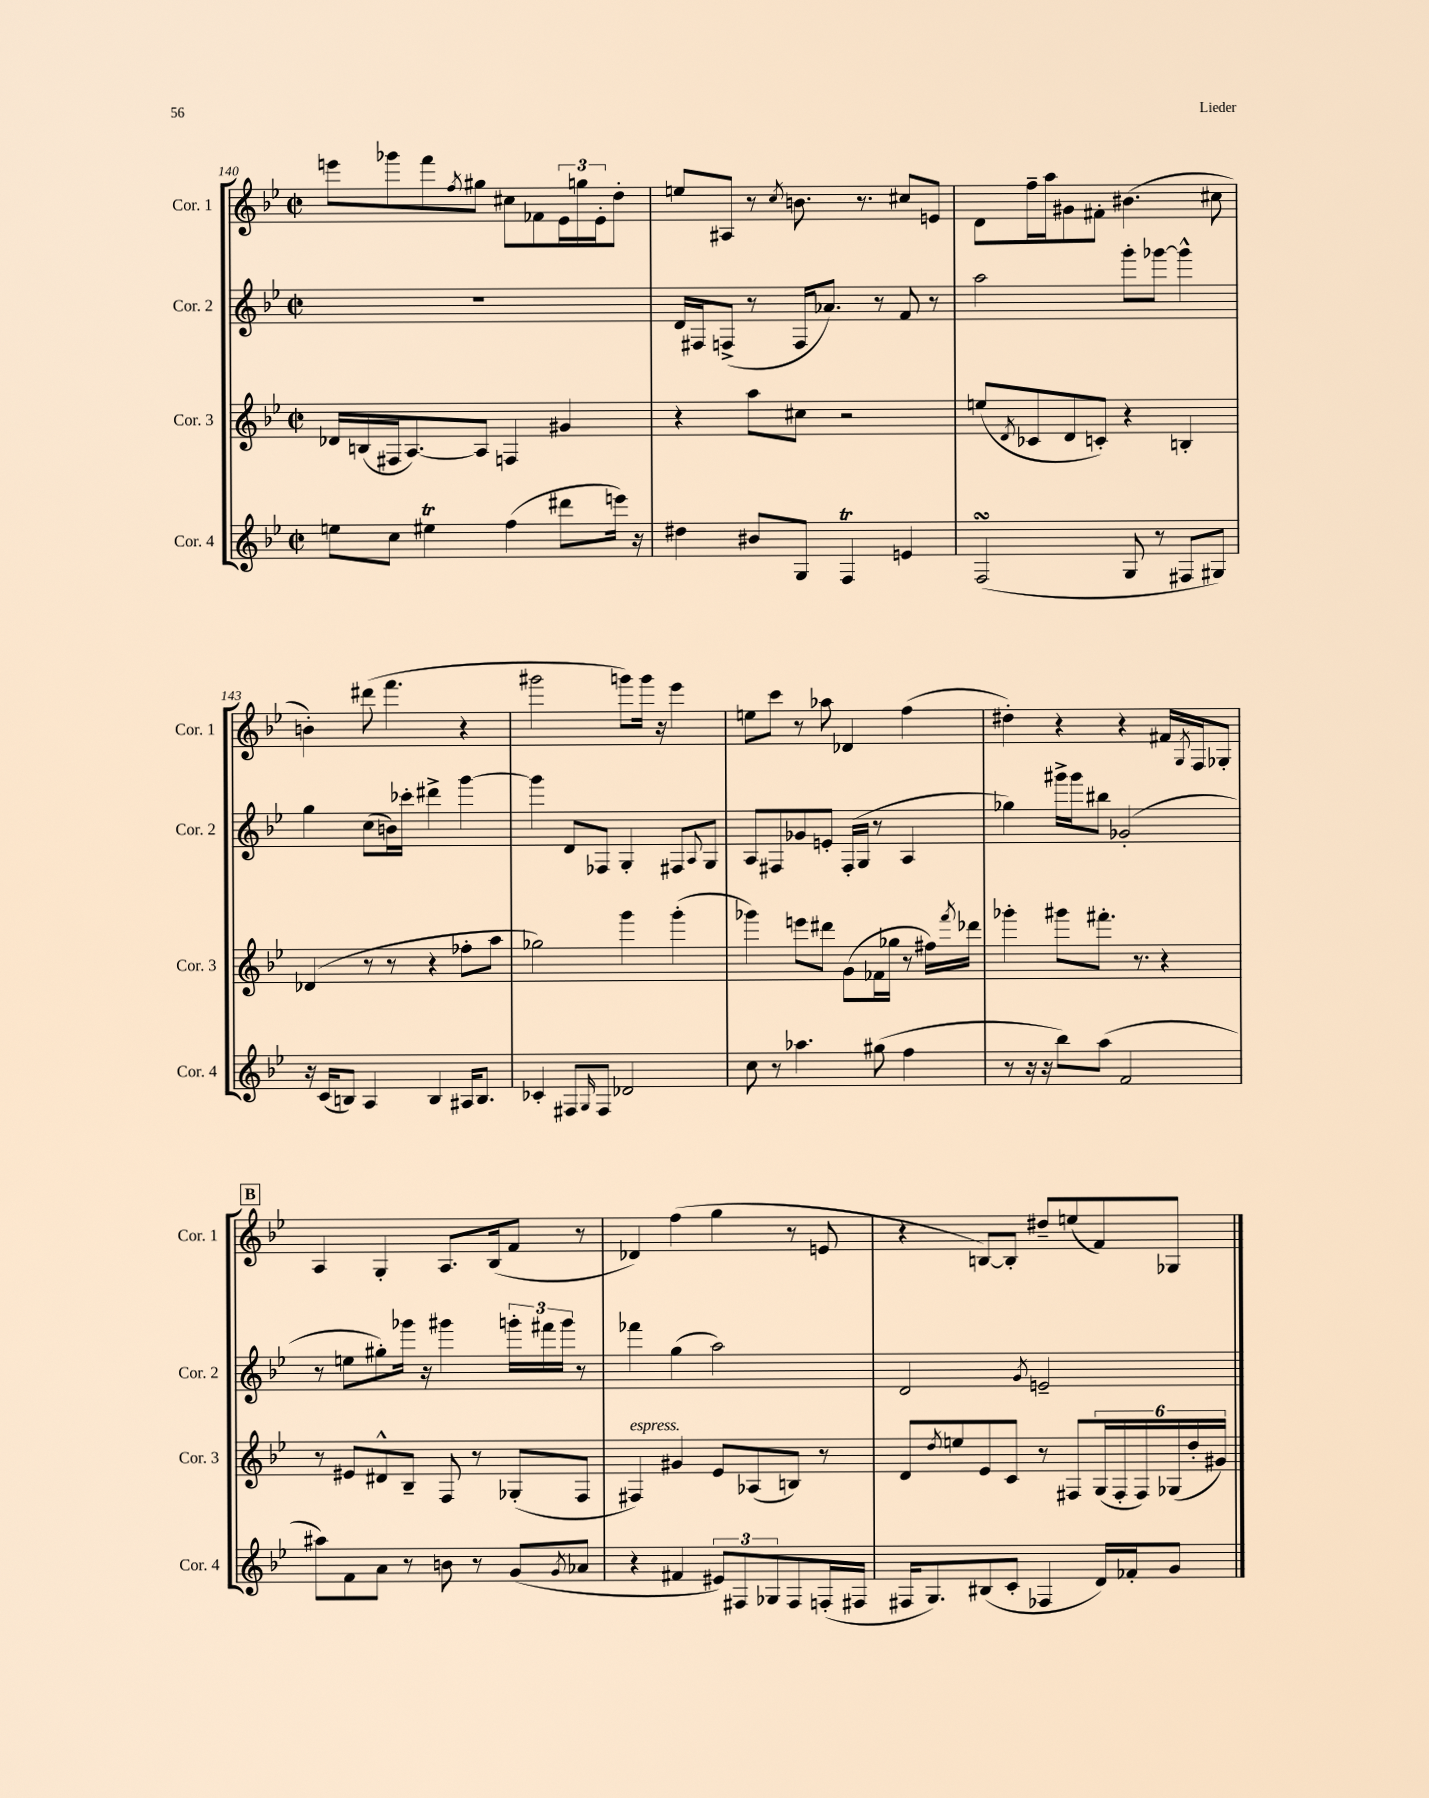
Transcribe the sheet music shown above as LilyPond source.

<<
\new StaffGroup <<
\new Staff = "s0" \with { instrumentName = "Cor. 1" shortInstrumentName = "Cor. 1" } {
    \clef treble \key bes \major \defaultTimeSignature \time 2/2
    e'''8 ges'''8 f'''8 \acciaccatura { f''8 } gis''8 cis''8 fes'8 \tuplet 3/2 { ees'16 g''16 ees'16-. } d''8-. |
    e''8 ais8 r8 \acciaccatura { c''8 } b'8. r8. cis''8 e'8 |
    d'8 f''16-- a''16 gis'8 fis'8-. bis'4.( cis''8 |
    b'4-.) dis'''8( f'''4. r4 |
    gis'''2 g'''8) g'''16 r16 ees'''4 |
    e''8 c'''8 r8 aes''8 des'4 f''4( |
    dis''4-.) r4 r4 fis'16 \acciaccatura { g8 } f16 ges8-. |
    \mark \markup { \box "B" } a4 g4-. a8. bes16( f'8 r8 |
    des'4) f''4( g''4 r8 e'8 |
    r4 b8~) b8-. dis''8-- e''8( f'8) ges8 \bar "|." |
}
\new Staff = "s1" \with { instrumentName = "Cor. 2" shortInstrumentName = "Cor. 2" } {
    \clef treble \key bes \major \defaultTimeSignature \time 2/2
    R1 |
    d'16 fis16 f8->( r8 f16 aes'8.) r8 f'8 r8 |
    a''2 g'''8-. ges'''8~ ges'''4-^ |
    g''4 c''8( b'16) ces'''16-. dis'''4-> g'''4~ |
    g'''4 d'8 fes8 g4-. fis8 \appoggiatura { a8 } g8 |
    a8 fis8 ges'8 e'8-. fis16-.( g16 r8 a4 |
    ges''4) gis'''16-> gis'''16 bis''8 ges'2-.( |
    \mark \markup { \box "B" } r8 e''8 gis''8-.) ges'''16 r16 gis'''4 \tuplet 3/2 { g'''16-. fis'''16 g'''16 } r8 |
    fes'''4 g''4( a''2) |
    d'2 \acciaccatura { g'8 } e'2-- \bar "|." |
}
\new Staff = "s2" \with { instrumentName = "Cor. 3" shortInstrumentName = "Cor. 3" } {
    \clef treble \key bes \major \defaultTimeSignature \time 2/2
    des'16 b16( fis16 a8.~) a8 f4 gis'4 |
    r4 a''8 cis''8 r2 |
    e''8( \acciaccatura { d'8 } ces'8 d'8 c'8-.) r4 b4-. |
    des'4( r8 r8 r4 fes''8-. a''8 |
    ges''2) g'''4 g'''4-.( |
    ges'''4) e'''8 dis'''8 g'8( fes'16 ges''16 r8 fis''16) \acciaccatura { f'''8 } des'''16 |
    ges'''4-. gis'''8 fis'''8.-. r8. r4 |
    \mark \markup { \box "B" } r8 eis'8 dis'8-^ bes8-- f8 r8 ges8-.( f8 |
    fis4^\markup { \italic "espress." }) gis'4 ees'8 aes8( b8) r8 |
    d'8 \acciaccatura { d''8 } e''8 ees'8 c'8 r8 fis8 \tuplet 6/4 { g16( fis16-. fis16) ges16( d''16-. gis'16) } \bar "|." |
}
\new Staff = "s3" \with { instrumentName = "Cor. 4" shortInstrumentName = "Cor. 4" } {
    \clef treble \key bes \major \defaultTimeSignature \time 2/2
    e''8 c''8 eis''4\trill f''4( dis'''8 e'''16) r16 |
    dis''4 bis'8 g8 f4\trill e'4 |
    f2\turn( g8 r8 fis8 gis8) |
    r16 c'16( b8) a4 b4 ais16 b8. |
    ces'4-. fis8 \grace { g16 } fis8 des'2 |
    c''8 r8 aes''4. gis''8( f''4 |
    r8 r16 r16 bes''8) a''8( f'2 |
    \mark \markup { \box "B" } ais''8) f'8 a'8 r8 b'8 r8 g'8( \acciaccatura { g'8 } aes'8 |
    r4 fis'4 \tuplet 3/2 { eis'8) fis8 ges8 } fis8 f16-.( fis16 |
    fis16 g8.) bis8( c'8-. fes4 d'16) fes'16-. g'8 \bar "|." |
}
>>
>>
\layout { \context { \Score currentBarNumber = #140 } }
